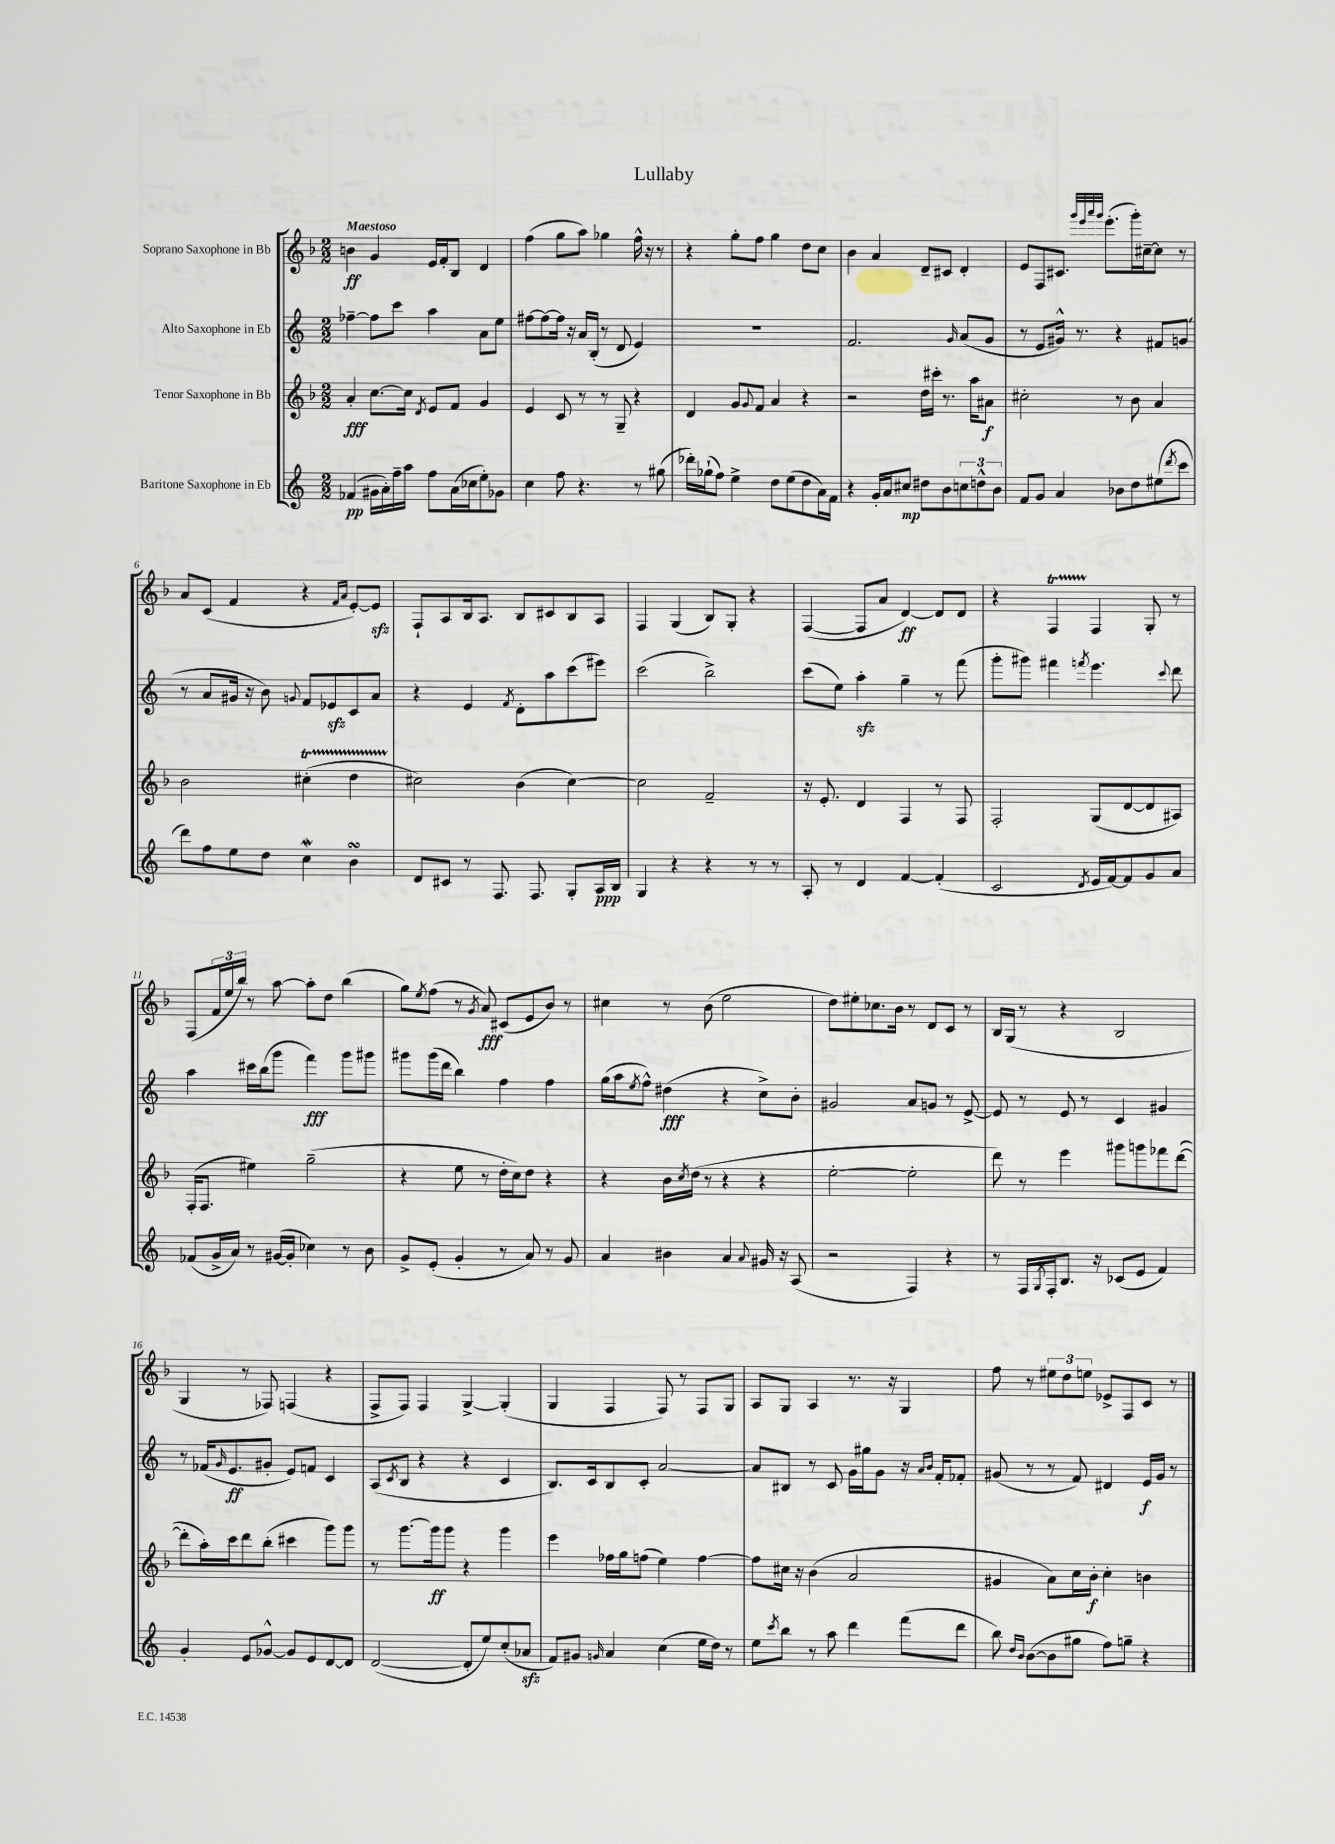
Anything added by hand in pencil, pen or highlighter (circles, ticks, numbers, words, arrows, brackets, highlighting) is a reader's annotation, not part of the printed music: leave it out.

**kern	**kern	**kern	**kern
*staff4	*staff3	*staff2	*staff1
*clefG2	*clefG2	*clefG2	*clefG2
*k[]	*k[b-]	*k[]	*k[b-]
*M2/2	*M2/2	*M2/2	*M2/2
(4f-/	4a'/	[4ff-~\	4b\
16g#\LL	[8.cc\L	8ff-\]L	4g/
16a'\)	.	.	.
16ff~\	.	8ccc\J	.
16aa\JJ	16cc\]Jk	.	.
.	8qd/	.	.
8ff\L	8e/L	4aa\	16e/LL
.	.	.	16f'/J
(16a\L	8f/J	.	8B-/J
16cc-\J	.	.	.
8ee'\)	4g/	8a\L	4d/
8g-\J	.	8ee\J	.
=	=	=	=
4cc\	4e/	[8ff#\L	(4ff\
.	.	8ff#\_	.
8ff\	8c/	16ff#\]Jk	8gg\L
.	.	16r	.
4.r	8r	16a/LL	8aa\J)
.	.	(16B'/JJ	.
.	8r	8r	4gg-\
.	8G~/	8d/	.
8r	4r	4e/)	16ff^^\
.	.	.	16r
(8gg#\	.	.	8r
=	=	=	=
16ddd-'\LL)	4d/	1r	4r
(16gg-`\J	.	.	.
8ff\J)	.	.	.
4ee^\	8g/L	.	8gg'\L
.	8qqg/	.	.
.	8f/J	.	8ff\J
8dd\L	4a/	.	4gg\
(8ee\	.	.	.
8dd\	4r	.	8dd\L
16a\L)	.	.	8cc\J
16f\JJ	.	.	.
=	=	=	=
4r	2r	2.f/	4b-\
16g'/LL	.	.	4a/
16a/J	.	.	.
8cc#/J	.	.	.
8dd#\L	16dd\LL	.	8d~/L
.	16ccc#'\JJ	.	.
8b\	8.r	.	8c#/J
.	.	16qqg/	.
12cc\	.	(8a/L	4d'/
.	16aa\LK	.	.
12dd^^\	.	.	.
.	8a#\J	8g/J	.
12b\J	.	.	.
=	=	=	=
8f/L	2cc#'\	8r	8e/L
8g/J	.	8e/L	8F/
4a/	.	16g#^^/Jk)	8.c#/J
.	.	8.r	.
.	.	.	32qqggg/LLL
.	.	.	32qqeee/
.	.	.	32qqaaa/
.	.	.	32qqggg/JJJ
.	.	.	(8.eee'\L
8b-\L	8r	4r	.
8dd\	8b-\	.	16ggg'\L)
.	.	.	[16cc#~\J
(8ee#\	4a/	8f#/L	8cc#\]J
8qddd/	.	.	.
8ccc\J	.	(8g/J	8r
=	=	=	=
8ddd\L)	2b-\	8r	8a/L
8ff\	.	8a/L	(8c/J
8ee\	.	16g#/Jk	4f/
.	.	16r	.
8dd\J	.	8b\)	.
.	.	8qqg/	.
4cc\	(4cc#'\	8f/L	4r
.	.	8e-/	.
.	.	.	16qqf/LL
.	.	.	16qqa/JJ
4b\	4dd\	8c/	[8e'/L)
.	.	8a/J	8e/]J
=	=	=	=
8d/L	2cc#\)	4r	8F`/L
8c#/J	.	.	8A/
8r	.	4e/	16B-/k
.	.	.	8.A/J
8.F/	.	.	.
.	.	8qf/	.
.	(4b-\	8d'\L	8B-/L
8.F/	.	.	.
.	.	8aa\	8c#/
8G'/L	[4cc#\)	(8ccc\	8B-/
16A/L	.	8eee#\J)	8A/J
16B/JJ	.	.	.
=	=	=	=
4G/	2cc#\]	(2ccc\	4F/
4r	.	.	(4G/
4r	2f~/	2bb^\)	8B-/L)
.	.	.	8G'/J
8r	.	.	4r
8r	.	.	.
=	=	=	=
8A'/	16r	(8ccc\L	([4F/
.	8.e'/	.	.
8r	.	8ee\J)	.
4d/	4d/	4aa'\	8F/]L
.	.	.	8a/J
[4f/	4F/	4gg~\	[4d/)
(4f'/]	8r	8r	8d/]L
.	8F/	(8fff\	8d/J
=	=	=	=
2c/	2F'/	8ggg'\L	4r
.	.	8ggg#\J)	.
.	.	4fff#\	4F/
8qd/	.	8qfff/	.
16e/LL	(8G/L	4.eee\	4F/
[16f/J)	.	.	.
8f/]	[8d/	.	.
8g/	8d/]	.	8G'/
.	.	8qqccc/	.
8a/J	8A#/J)	8ddd\	8r
=	=	=	=
(8f-/L	(16F'/LK	4aa\	(8F/L
.	8.F/J	.	.
16g^/L	.	.	24f/L
.	.	.	24ee/
16a/JJ)	.	.	.
.	.	.	24bb-/JJ)
8r	4ee#\)	16ccc#\LL	8r
.	.	(16bb\J	.
([16g#/LL	.	8ggg\J	[8aa\
16g#'/]JJ	.	.	.
4cc-\)	(2gg~\	4fff\)	8aa'\]L
.	.	.	8dd\J
8r	.	8ggg\L	(4bb-\
8b\	.	8ggg#\J	.
=	=	=	=
8g^/L	4r	8ggg#\L	8gg\L)
.	.	.	8qee/
(8e'/J	.	(16ggg#\L	(8ff\J
.	.	16ddd\JJ	.
4g'/	8ee\	4bb\)	8r
.	.	.	8qg/
.	8r	.	8a/)
8r	16dd'\LL	4ff\	(8c#/L
.	16cc\J)	.	.
8a/)	8dd\J	.	8e/
8r	4r	4ff\	8b-/J)
8g/	.	.	8r
=	=	=	=
4a/	4r	(16gg\LL	4cc#\
.	.	16aa\J	.
.	.	8qee/	.
.	.	8ff^^\J)	.
4b#\	16b-\LL	(4dd#\	8r
.	8qcc/	.	.
.	(16dd\JJ	.	.
.	8r	.	(8b-\
4a/	4r	4r	2ee\
8qqa/	.	.	.
16g#/	4r	8cc^\L)	.
16r	.	.	.
(8A/	.	8b'\J	.
=	=	=	=
2r	[2ee'\	2g#/	8dd\L)
.	.	.	8ee#'\
.	.	.	8.cc-\
.	.	.	16b-\Jk
4F/)	2ee'\]	8a/L	8r
.	.	8g/J	8d/L
4r	.	8r	8c/J
.	.	[8e^/	8r
=	=	=	=
8r	8ddd\)	8e/]	16B-/LL
.	.	.	(16G/JJ
16F/LL	8r	8r	8r
8qG/	.	.	.
16F'/J	.	.	.
8.B/J	4eee\	8e/	4r
.	.	8r	.
16r	.	.	.
(8c-/L	8ggg#\L	4c/	2B-/
8e/J	8ggg\	.	.
4f/)	8fff-\	4g#/	.
.	([8ddd\J	.	.
=	=	=	=
4g'/	8ddd'\]L	8r	4G/
.	16aa'\L)	(16f-/LK	.
.	.	16qqg/	.
.	16ccc\J	8.e/	.
8e/L	8ddd\	.	8r
[8g-^^/J	(8bb-'\J	8g#'/J	8F-/)
8g-/]L	4ccc#\	8e/L)	(4F/
8e/	.	8f/J	.
[8d/	8ggg\L)	4c/	4r
8d/]J	8ggg\J	.	.
=	=	=	=
([2d/	8r	(8A/L	8F^/L
.	.	8qc/	.
.	[8.ggg\L	8B/J	8F/J)
.	.	4r	4F/
.	16ggg\]k	.	.
.	8ggg\J	.	.
8d'/]L	4r	4r	[4G^/
8ee/)	.	.	.
(8cc'/	4ggg\	4c/	(4G'/]
8a-/J	.	.	.
=	=	=	=
8f/L)	4eee\	8.B/L)	4G/
8g#/J	.	.	.
.	.	16c/k	.
16qqg/	.	.	.
4a/	16ff-\LL	8B/	4F/
.	16gg\J	.	.
.	(8ff\J	8c'/J	.
(4cc\	4ee\)	[2a/	8F/)
.	.	.	8r
16ee\LL	[4ff\	.	8F/L
16dd\JJ)	.	.	.
8r	.	.	8G/J
=	=	=	=
8ee\L	8ff\]L	8a/]L	8A/L
8qccc/	.	.	.
8bb\J	16cc#\Jk	8B#/J	8G/J
.	16r	.	.
8r	(4b-\	8r	4A/
8aa\	.	8c/	.
4ddd\	2a/	16g\LL	8.r
.	.	16gg#\J	.
.	.	8g\J	.
.	.	.	16r
(8fff\L	.	16r	4G/
.	.	16qqa/LL	.
.	.	16qqb/JJ	.
.	.	16f'/LK	.
8ddd\J	.	8f-'/J	.
=	=	=	=
8bb\)	4g#/	(8g#/	8ff\
16qqdd/LL	.	.	.
16qqb/JJ	.	.	.
([8b\L	.	8r	8r
8b\]	8a\L)	8r	12ee#\L
.	.	.	12dd\
8gg#\J	16cc\L	8f/)	.
.	.	.	12ee\J
.	16b-'\JJ	.	.
8ff\L)	4cc'\	4d#/	8e-^/L
8gg~\J	.	.	8F/
4r	4b\	16e/LL	8c/J
.	.	16g#/JJ	.
.	.	8r	8r
==	==	==	==
*-	*-	*-	*-
